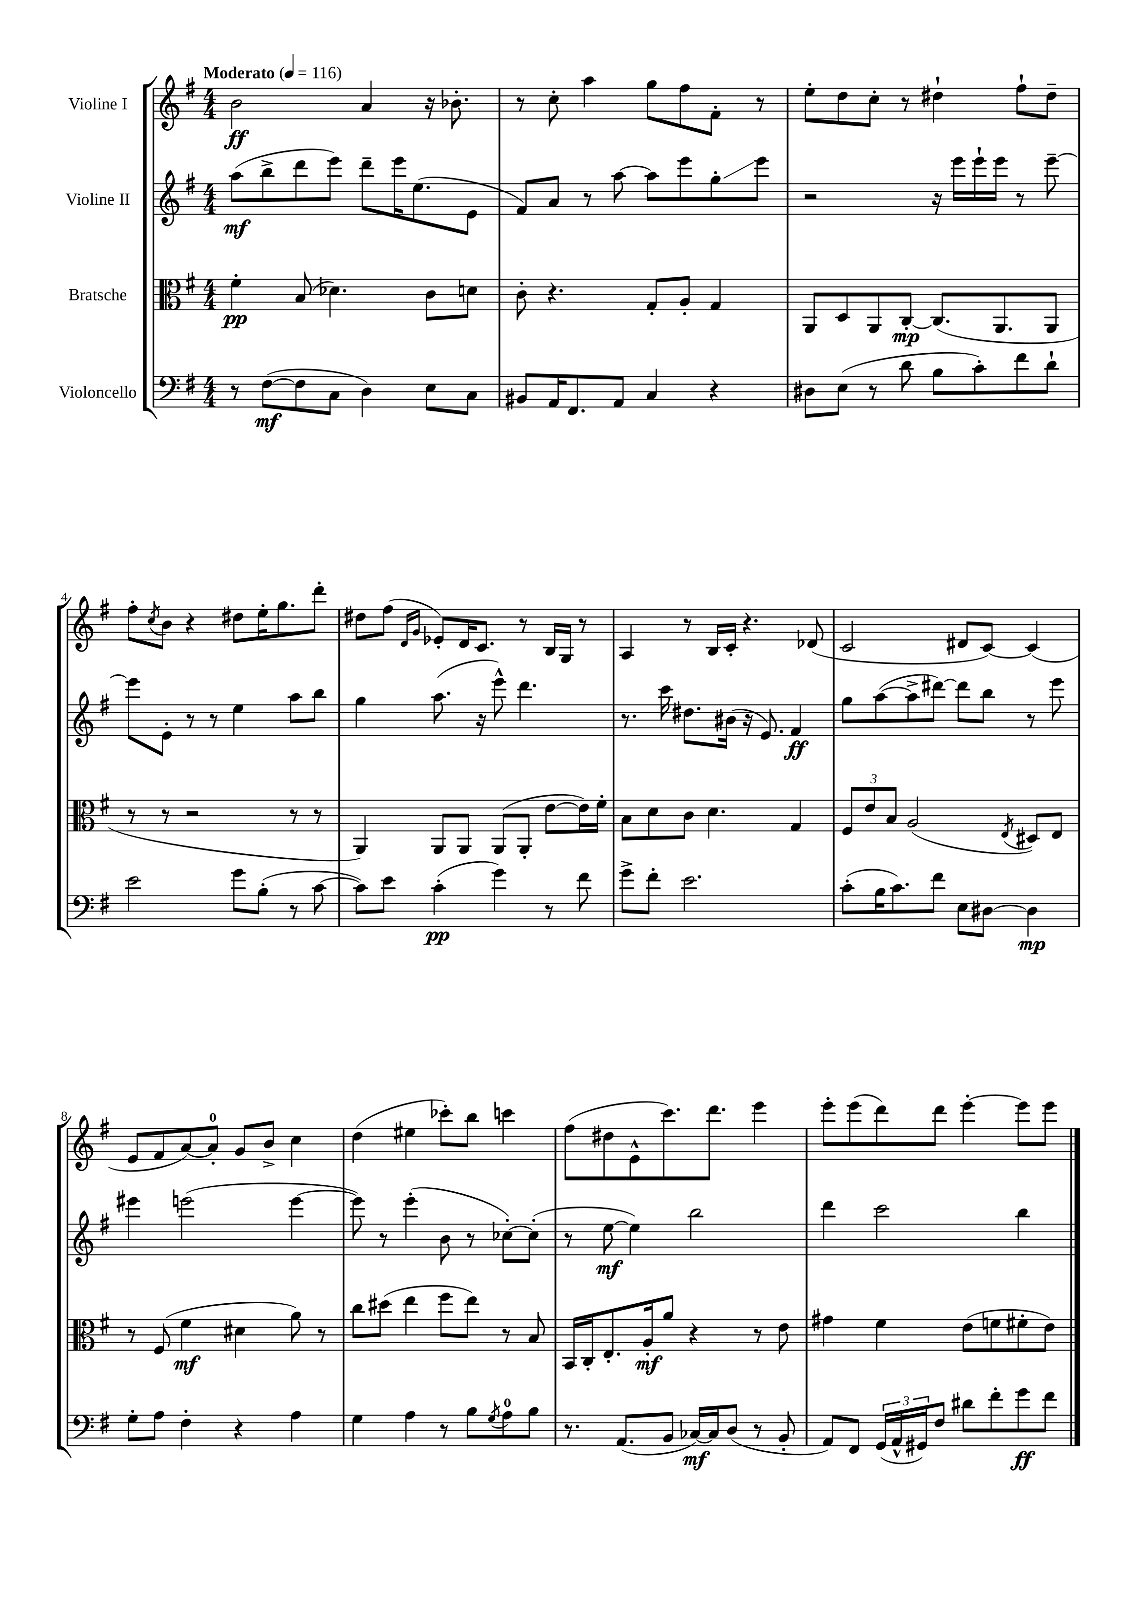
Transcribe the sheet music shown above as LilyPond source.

<<
\new StaffGroup <<
\new Staff = "s0" \with { instrumentName = "Violine I" } {
    \clef treble \key g \major \numericTimeSignature \time 4/4 \tempo "Moderato" 4 = 116
    b'2\ff a'4 r16 bes'8.-. |
    r8 c''8-. a''4 g''8 fis''8 fis'8-. r8 |
    e''8-. d''8 c''8-. r8 dis''4-! fis''8-! dis''8-- |
    fis''8-. \acciaccatura { c''8 } b'8 r4 dis''8 e''16-. g''8. d'''8-. |
    dis''8 fis''8( \grace { d'16 g'16 } ees'8-.) d'16 c'8. r8 b16 g16 r8 |
    a4 r8 b16 c'16-. r4. des'8( |
    c'2 dis'8 c'8~) c'4( |
    e'8 fis'8 a'8~) a'8-0-. g'8 b'8-> c''4 |
    d''4( eis''4 ces'''8-.) b''8 c'''4 |
    fis''8( dis''8 e'8-^ c'''8.) d'''8. e'''4 |
    e'''8-. e'''8( d'''8) d'''8 e'''4~-. e'''8 e'''8 \bar "|." |
}
\new Staff = "s1" \with { instrumentName = "Violine II" } {
    \clef treble \key g \major \numericTimeSignature \time 4/4
    a''8\mf( b''8-> d'''8 e'''8) d'''8-- e'''16 e''8.( e'8 |
    fis'8) a'8 r8 a''8~ a''8 e'''8 g''8-.\glissando e'''8 |
    r2 r16 e'''16 e'''16-! e'''16 r8 e'''8~-- |
    e'''8 e'8-. r8 r8 e''4 a''8 b''8 |
    g''4 a''8.( r16 e'''8-^) d'''4. |
    r8. c'''16 dis''8. bis'16( r16 e'8.) fis'4\ff |
    g''8 a''8~( a''8-> dis'''8~) dis'''8 b''8 r8 e'''8 |
    eis'''4 e'''2( e'''4~ |
    e'''8) r8 e'''4-.( b'8 r8 ces''8~-.) ces''8-.( |
    r8 e''8~\mf e''4) b''2 |
    d'''4 c'''2 b''4 \bar "|." |
}
\new Staff = "s2" \with { instrumentName = "Bratsche" } {
    \clef alto \key g \major \numericTimeSignature \time 4/4
    fis'4-.\pp b8( des'4.) c'8 d'8 |
    c'8-. r4. g8-. a8-. g4 |
    a,8 d8 a,8 c8~-.\mp c8.( a,8. a,8 |
    r8 r8 r2 r8 r8 |
    a,4) a,8 a,8 a,8( a,8-. e'8~ e'16) fis'16-. |
    b8 d'8 c'8 d'4. g4 |
    \tuplet 3/2 { fis8 e'8 b8 } a2( \acciaccatura { e8 } dis8) e8 |
    r8 fis8( fis'4\mf dis'4 a'8) r8 |
    c''8 dis''8( e''4 fis''8 e''8) r8 b8 |
    b,16 c16-. e8.-. a16-.\mf a'8 r4 r8 e'8 |
    gis'4 fis'4 e'8( f'8 fis'8-. e'8) \bar "|." |
}
\new Staff = "s3" \with { instrumentName = "Violoncello" } {
    \clef bass \key g \major \numericTimeSignature \time 4/4
    r8 fis8~\mf( fis8 c8 d4) e8 c8 |
    bis,8 a,16 fis,8. a,8 c4 r4 |
    dis8 e8( r8 d'8 b8 c'8-.) fis'8 d'8-! |
    e'2 g'8 b8-.( r8 c'8~ |
    c'8) e'8 c'4-.\pp( g'4) r8 fis'8 |
    g'8-> fis'8-. e'2. |
    c'8-.( b16 c'8.) fis'8 e8 dis8~ dis4\mp |
    g8-. a8 fis4-. r4 a4 |
    g4 a4 r8 b8 \acciaccatura { g8 } a8-0 b8 |
    r8. a,8.( b,8 ces16~\mf) ces16 d8( r8 b,8-. |
    a,8) fis,8 \tuplet 3/2 { g,16( a,16-^ gis,16) } fis8 dis'8 fis'8-. g'8\ff fis'8 \bar "|." |
}
>>
>>
